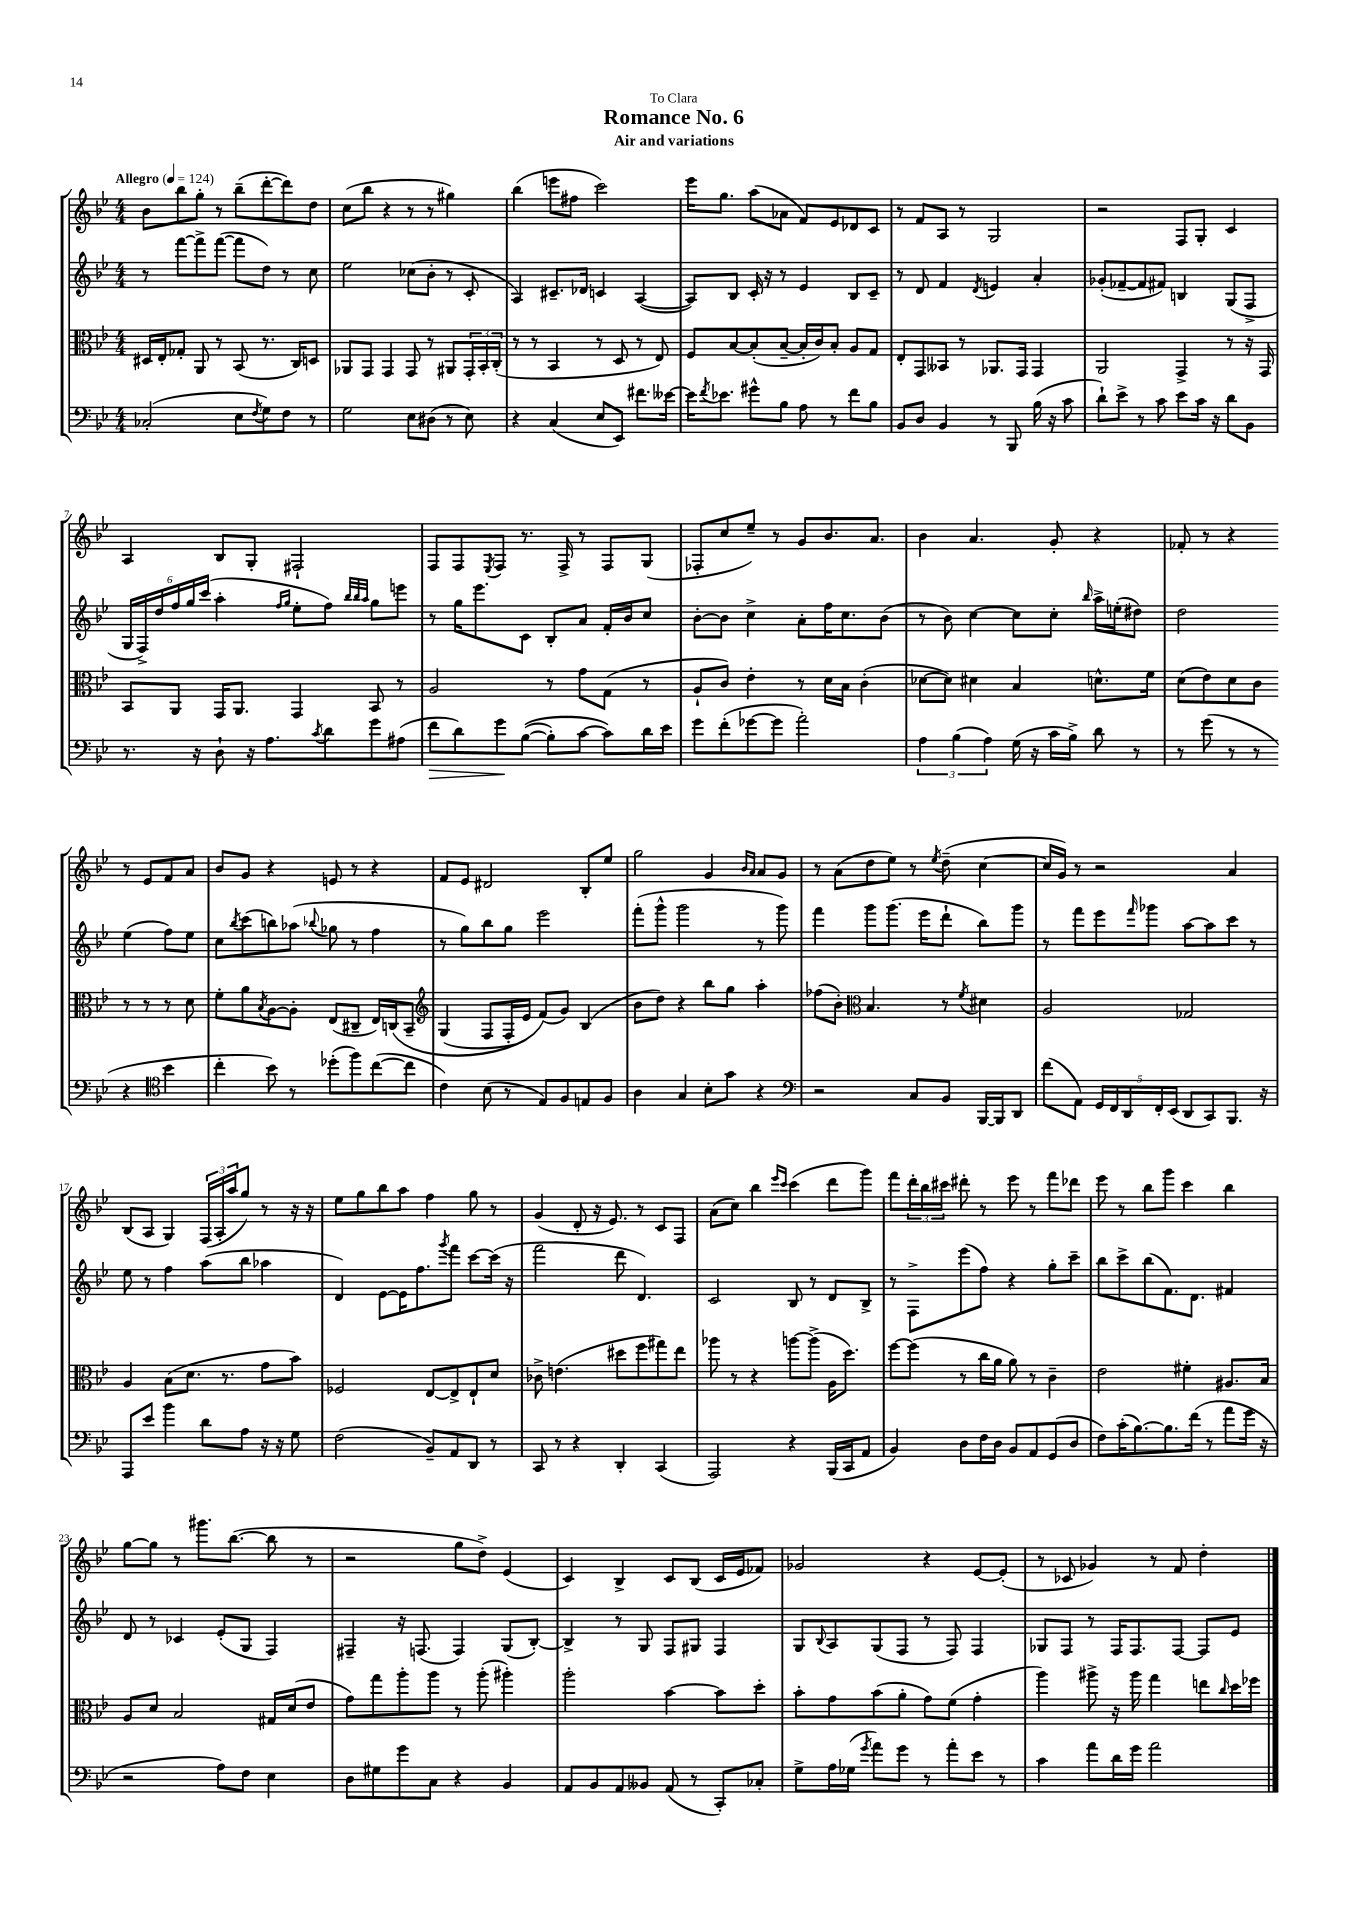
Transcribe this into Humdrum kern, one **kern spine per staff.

**kern	**kern	**kern	**kern
*staff4	*staff3	*staff2	*staff1
*clefF4	*clefC3	*clefG2	*clefG2
*k[b-e-]	*k[b-e-]	*k[b-e-]	*k[b-e-]
*M4/4	*M4/4	*M4/4	*M4/4
*MM124	*MM124	*MM124	*MM124
(2C-'	16D#	8r	8b-
.	16E-'	.	.
.	8G-'	[8fff	8bb-
.	8AA	8fff^]	8gg'
.	8r	([8fff	8r
8E-	(8BB-	8fff]	(8bb-~
8qF	.	.	.
8G)	8.r	8dd)	[8ddd'
8F	.	8r	8ddd])
.	16C)	.	.
8r	8D	8cc	8dd
=	=	=	=
2G	8AA-	2ee-	(8cc
.	8GG	.	8bb-
.	4GG	.	4r
8E-	8GG	(8cc-	8r
(8D#	8r	8b-'	8r
8r	8AA#	8r	4gg#)
8E-)	24GG'	8c'	.
.	24BB-'	.	.
.	(24C'	.	.
=	=	=	=
4r	8r	4A)	(4bb-
.	8r	.	.
(4C	4BB-	8.c#~	8eee
.	.	.	8ff#
.	.	16d-	.
8E-	8r	4c	2ccc)
8EE-)	8D	.	.
8.f#	8r	([4A	.
.	8E-)	.	.
[16e--	.	.	.
=	=	=	=
16e--]	8F	8A])	16eee-
8qf	.	.	.
8.e-	.	.	8.gg
.	[8B-	8B-	.
8g#^^	(8B-']	16c'	(8aa
.	.	16r	.
8B-	[8B-~	8r	8a-
8A	16B-']	4e-	8f)
.	16c)	.	.
8r	8B-'	.	8e-
8f	8A	8B-	8d-
8B-	8G	8c~	8c
=	=	=	=
8BB-	8E-'	8r	8r
8D	8GG	8d	8f
4BB-	8BB--	4f	8A
.	8r	.	8r
.	.	8qd	.
8r	8.AA-	4e	2G
8BBB-	.	.	.
.	16GG	.	.
(16B-	4GG	4a'	.
16r	.	.	.
8c	.	.	.
=	=	=	=
8d`)	2AA	(8g-'	2r
8e-^	.	[8f-~	.
8r	.	8f-]	.
8c	.	8f#)	.
8e-	4GG^	4B	8F
16c	.	.	8G'
16r	.	.	.
8d	8r	(8G	4c
8BB-	16r	8F^	.
.	16GG	.	.
=	=	=	=
8.r	8BB-	24G	4A
.	.	24F^)	.
.	.	24dd	.
.	8AA	24ff	.
.	.	24gg	.
16r	.	.	.
.	.	(24ccc	.
8D`	16GG	4aa'	8B-
.	8.AA	.	.
16r	.	.	8G'
8.A	.	.	.
.	.	16qqff	.
.	.	16qqgg	.
.	4GG	8ee-'	2F#`
8qc	.	.	.
8d	.	8ff)	.
.	.	32qqbb-	.
.	.	32qqbb-	.
.	.	32qqaa	.
8g	8BB-	8gg	.
(8A#	8r	8eee	.
=	=	=	=
8f	2A	8r	8F
8d)	.	16gg	8F
.	.	8.eee-	.
.	.	.	8qE-
8g	.	.	8F
&(([8B-	.	8c	8.r
8B-'])	8r	8B-'	.
.	.	.	16F^
[8c	8g	8a	8r
8c]&)	(8G	16f'	8F
.	.	16b-	.
16d	8r	8cc	(8G
16e-	.	.	.
=	=	=	=
8g	8A`	[8b-'	8F-'
(8f'	8c)	8b-]	8cc
[8g-	4e-'	4cc^	8ee-~)
8g-]	.	.	8r
2a')	8r	8a'	8g
.	16d	16ff	8.b-
.	16B-	8.cc	.
.	(4c'	.	.
.	.	.	8.a
.	.	(8b-	.
=	=	=	=
6A	[8d-	8r	4b-
.	8d-])	8b-)	.
(6B-	.	.	.
.	4d#	[4cc	4.a
6A)	.	.	.
(16G	4B-	8cc]	.
16r	.	.	.
16c	.	8cc'	8g'
16B-^)	.	.	.
.	.	16qqbb-	.
8d	8.d^^	16aa^	4r
.	.	(16ee'	.
8r	.	8dd#)	.
.	16f	.	.
=	=	=	=
8r	(8d	2dd	8f-'
(8g	8e-)	.	8r
8r	8d	.	4r
8r	8c	.	.
4r	8r	(4ee-	8r
.	8r	.	8e-
*clefC4	*	*	*
4b-	8r	8ff)	8f-
.	8d	8ee-	8a
=	=	=	=
4cc'	8f'	8cc	8b-
.	.	8qbb-	.
.	8a	(8ccc	8g
.	8qB-	.	.
8b-)	[8A	8bb)	4r
8r	8A']	(8aa-	.
.	.	8qqbb-	.
(8dd-'	(8E-	8gg-	8e
8ff)	8C#~	8r	8r
([8cc	16E-)	4ff	4r
.	&(16C	.	.
8cc]	8BB-~	.	.
=	=	=	=
*	*clefG2	*	*
4c)	(4G	8r	8f
.	.	8gg)	8e-
(8B-	8F	8bb-	2d#
8r	16F'	8gg	.
.	16e-)	.	.
8E-)	(8f&)	2eee-	.
8F	8g)	.	.
8E	(4B-	.	8B-'
8F	.	.	8ee-
=	=	=	=
4A	8b-	(8fff'	2gg
.	8dd)	8ggg^^	.
4G	4r	2ggg	.
8B-'	8bb-	.	4g
8g	8gg	.	.
.	.	.	16qqb-
.	.	.	16qqa
4r	4aa'	8r	8a
.	.	8ggg)	8g
=	=	=	=
*clefF4	*	*	*
2r	(8ff-	4fff	8r
.	8b-')	.	(8a
*	*clefC3	*	*
.	4.B-	8ggg	8dd
.	.	(8.ggg	8ee-)
8C	.	.	8r
.	.	16eee-	.
.	.	.	8qee-
8BB-	8r	8ddd`	(8dd~
.	8qf	.	.
[16BBB-	4d#	8bb-)	[4cc
16BBB-]	.	.	.
8DD	.	8ggg	.
=	=	=	=
(8f	2A	8r	16cc]
.	.	.	16g)
8AA)	.	8fff	8r
20GG	.	8eee-	2r
20FF	.	.	.
20DD	.	.	.
.	.	16qqfff	.
.	.	8ggg-	.
20FF'	.	.	.
(20EE-	.	.	.
8DD	2G-	[8aa	.
8CC)	.	8aa]	.
8.BBB-	.	8ccc	4a
.	.	8r	.
16r	.	.	.
=	=	=	=
8AAA	4A	8ee-	(8B-
8e-	.	8r	8A
4b-	(8B-	4ff	4G)
.	8.d	.	.
8d	.	(8aa	(24F
.	.	.	24A'
.	8.r	.	.
.	.	.	24aa
8A	.	8bb-	8gg)
16r	8g	4aa-	8r
16r	.	.	.
8G	8b-)	.	16r
.	.	.	16r
=	=	=	=
(2F	2F-	4d)	8ee-
.	.	.	8gg
.	.	[8e-	8bb-
.	.	16e-]	8aa
.	.	8.ff	.
8BB-~)	[8E-	.	4ff
.	.	8qggg	.
8AA	8E-^]	8fff	.
8DD	8E-`	[8ccc	8gg
8r	8d	(16ccc]	8r
.	.	16r	.
=	=	=	=
8CC	8c-^	2fff	(4g
8r	(4.e	.	.
4r	.	.	8d'
.	.	.	16r
.	.	.	8.e-)
4DD'	8dd#	8ddd	.
.	8ff	4.d)	8r
(4CC	8gg#)	.	8c
.	8ee-	.	8F
=	=	=	=
2AAA)	8aa-	2c	(8a
.	8r	.	8cc)
.	4r	.	4bb-
.	.	.	16qqeee-
.	.	.	16qqccc
4r	[8aa	8B-	(4ccc
.	(8aa^]	8r	.
(16BBB-	16A	8d	8ddd
16CC	8.dd)	.	.
8AA	.	8B-^	8ggg)
=	=	=	=
4BB-)	[8ff	8r	8fff
.	(8ff]	8F^	24ddd'
.	.	.	24bb-
.	.	.	24ccc#
8D	8r	(8eee-	8ddd#'
16F	16cc	8ff)	8r
16D	16a	.	.
8BB-	8a)	4r	8eee-
8AA	8r	.	8r
(8GG	4c~	8gg'	8fff
8D	.	8ccc~	8ddd-
=	=	=	=
8F)	2e-	8bb-	8eee-
(16c'	.	8ccc^	8r
[8.B-)	.	.	.
.	.	(8bb-	8bb-
8.B-]	.	8.f)	8ggg
.	4f#'	.	4ccc
(16f	.	8.d	.
8r	.	.	.
8a	8.A#	4f#	4bb-
16g	.	.	.
16r	16B-	.	.
=	=	=	=
2r	8A	8d	[8gg
.	8d	8r	8gg]
.	2B-	4c-	8r
.	.	.	8.ggg#
8A)	.	(8e-'	.
.	.	.	([8.bb-
8F	.	8G	.
4E-	16G#	4F)	8bb-]
.	(16d	.	.
.	8e-	.	8r
=	=	=	=
8D	8g)	4F#~	2r
8G#	8gg	.	.
8g	8aa'	16r	.
.	.	(8.F	.
8C	8aa	.	.
4r	8r	4F)	8gg
.	(8aa'	.	8dd^)
4BB-	4aa#')	(8G	(4e-
.	.	[8B-')	.
=	=	=	=
8AA	2aa'	4B-^]	4c)
8BB-	.	.	.
8AA	.	8r	4B-^
8BB--	.	8G	.
(8AA	[4b-	8F	8c
8r	.	8G#	(8B-
8CC')	8b-]	4F	16c
.	.	.	16e-
8C-'	8dd'	.	8f-)
=	=	=	=
8G^	8b-'	8G	2g-
.	.	8qqB-	.
16A	8g	8A	.
(16G-	.	.	.
8qg	.	.	.
8a)	(8b-	(8G	.
8g	8a'	8F	.
8r	8g)	8r	4r
8a'	(8f	8F)	.
8e-	4g'	4F	[8e-
8r	.	.	(8e-']
=	=	=	=
4c	4aa)	8G-	8r
.	.	8F	8c-
8a	8aa#^	8r	4g-)
16d	16r	16F	.
16g	16aa#	8.F	.
2a	4gg	.	8r
.	.	[8F	8f
.	8ee	8F]	4dd'
.	16qqcc	.	.
.	16dd	8e-	.
.	16ff-	.	.
==	==	==	==
*-	*-	*-	*-
